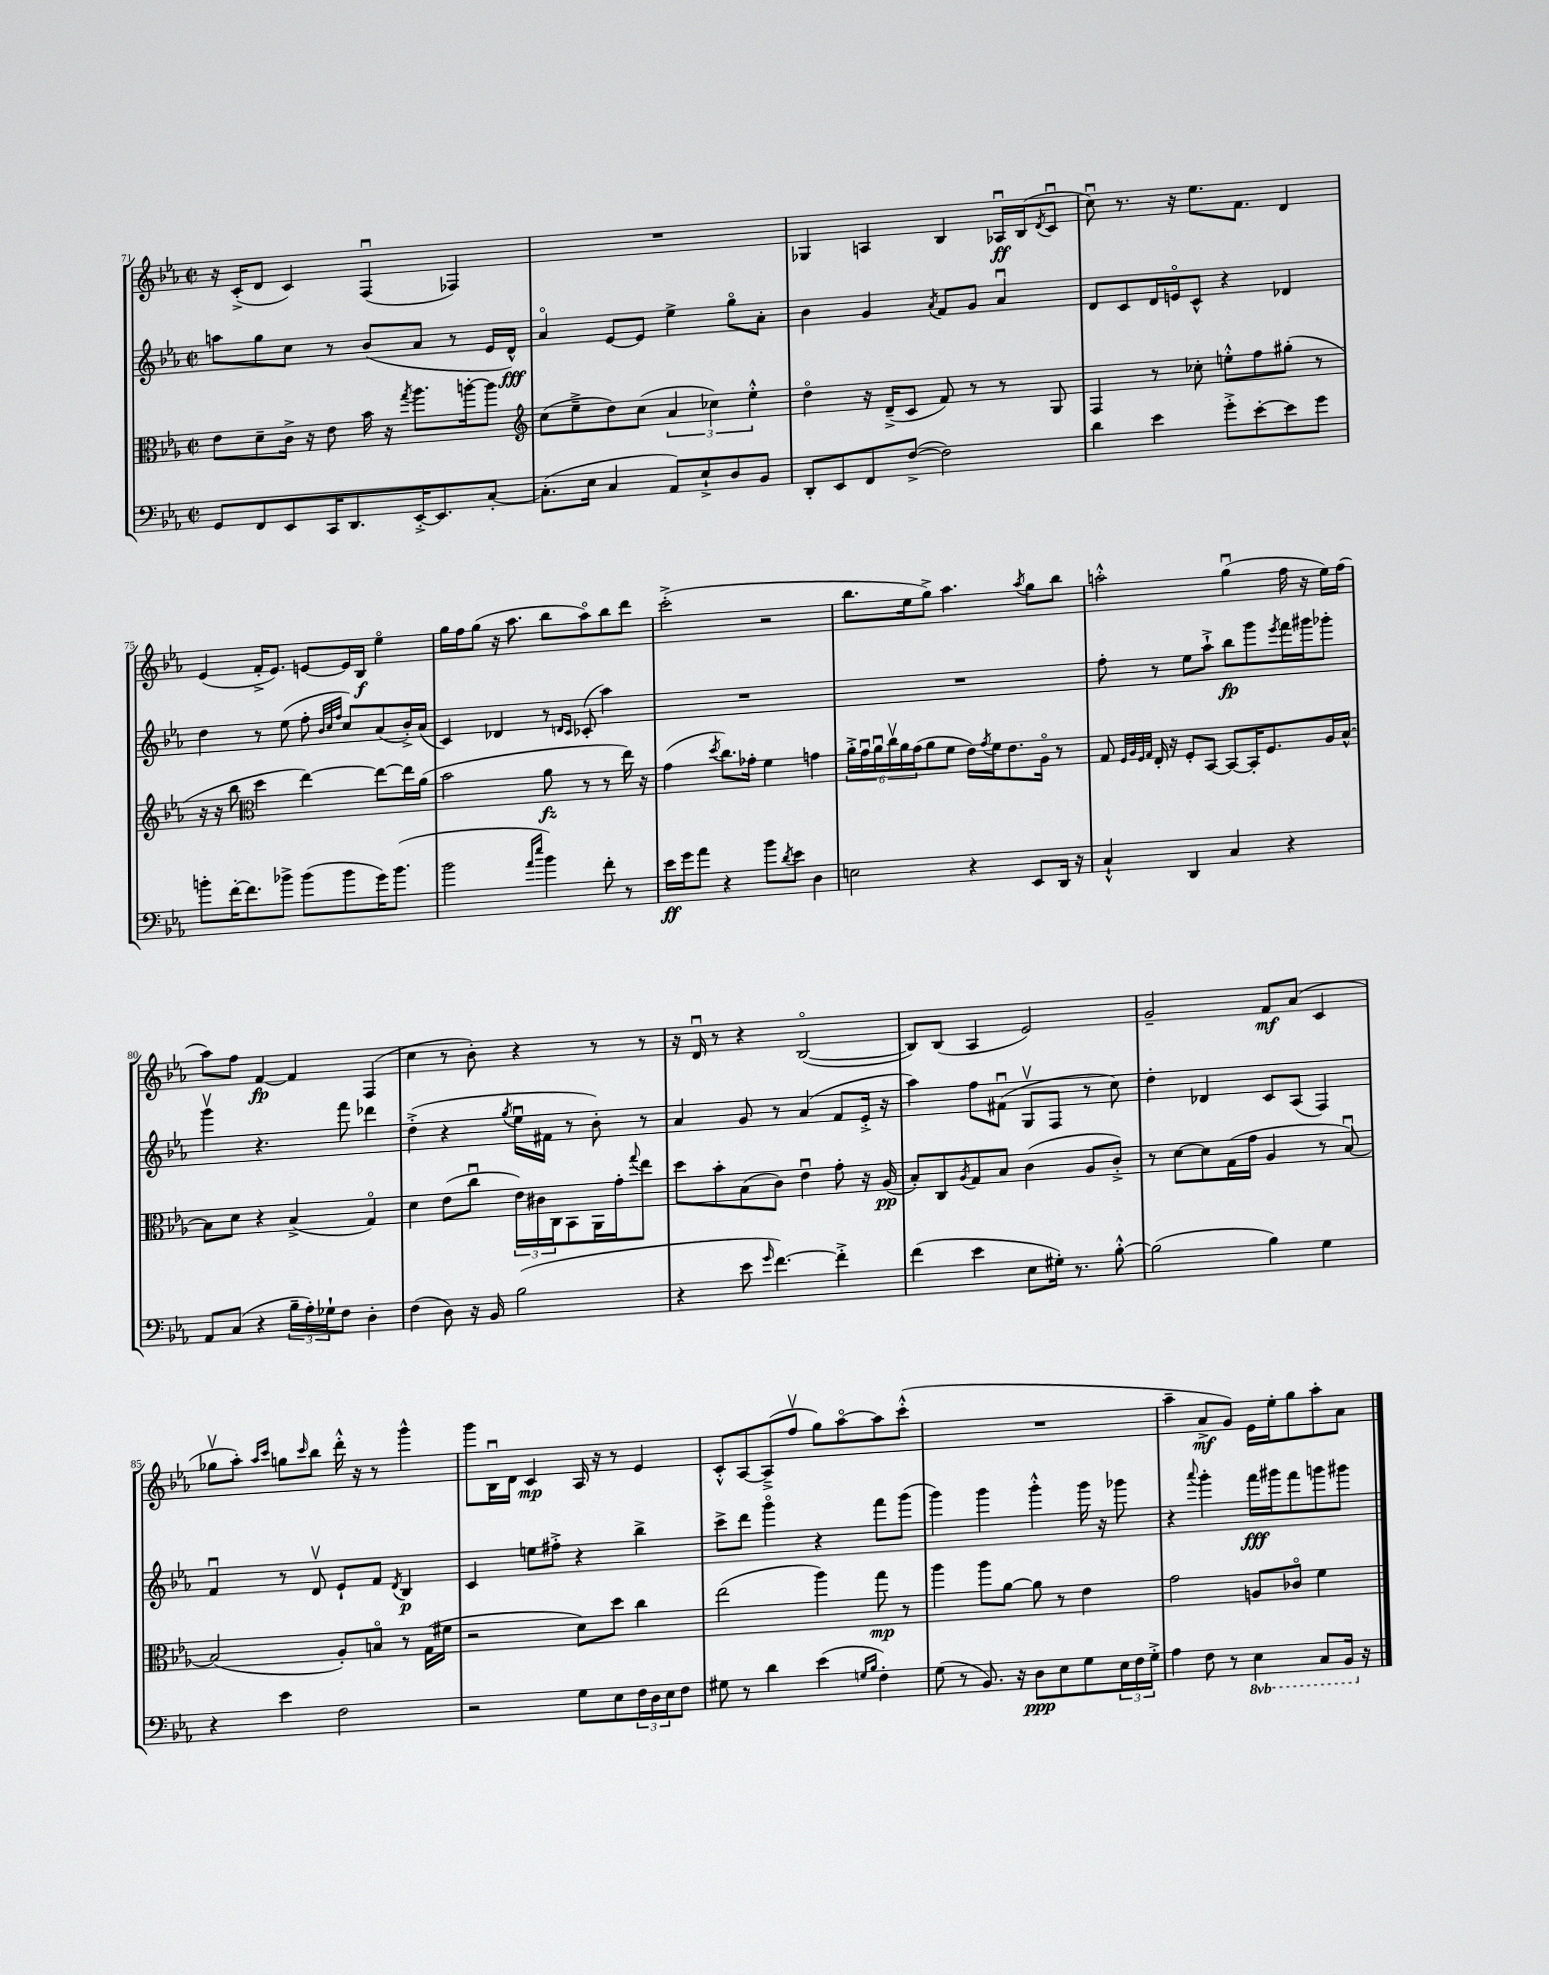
<<
\new StaffGroup <<
\new Staff = "s0" {
    \clef treble \key ees \major \defaultTimeSignature \time 2/2
    r16 c'16-.->( d'8 c'4) f4\downbow( fes4) |
    R1 |
    ges4 a4 bes4 aes16\downbow\ff bes16( \acciaccatura { d'8 } c'8\downbow |
    c''8\downbow) r8. r16 ees''8. f'8. d'4 |
    ees'4( f'16-.-> ees'8.) e'8~ e'16 bes16\f ees''4\flageolet |
    g''16 f''16 g''8( r16 aes''8. bes''8 aes''8\flageolet) bes''8 d'''8 |
    c'''2-.->( r2 |
    bes''8. ees''16 g''8->) aes''4. \acciaccatura { aes''8 } g''8 bes''8 |
    a''2-.-^ g''4\downbow( f''16 r16 ees''16) f''16( |
    aes''8) f''8 f'4~\fp f'4 f4( |
    c''4 r8 bes'8-.) r4 r8 r8 |
    r16 d'16\downbow r8 r4 bes2~\flageolet( |
    bes8) bes8( aes4 ees'2) |
    g'2-- f'8\mf aes'8( c'4 |
    ges''8\upbow aes''8-.) \grace { aes''16 c'''16 } g''8 \grace { c'''16 } bes''8 d'''16-.-^ r16 r8 g'''4-^ |
    g'''8 bes16\downbow d'16 c'4\mp aes16 r16 r8 ees'4 |
    c'8-.-^ aes8~ aes8--->( f''8\upbow g''8) aes''8~\flageolet aes''8 c'''8-.-^( |
    R1 |
    aes''4-- aes'8->\mf g'8) ees'16 ees''16-. g''8 aes''8-. aes'8 \bar "|." |
}
\new Staff = "s1" {
    \clef treble \key ees \major \defaultTimeSignature \time 2/2
    a''8 g''8 c''8 r8 bes'8( aes'8 r8 ees'16 d'16-^\fff) |
    aes'4\flageolet ees'8~ ees'8 ees''4-> g''8\flageolet aes'8-. |
    bes'4 g'4 \acciaccatura { aes'8 } f'8 g'8 aes'4\downbow |
    d'8 c'8 d'16 e'16\flageolet c'8-^ r4 des'4 |
    d''4 r8 ees''8( f''8-. \grace { bes'32 c''32 f''32 } c''8) aes'8( bes'16-.->) aes'16( |
    c'4) des'4 r8 \grace { d'16 c'16 } ces'8-.( aes''4) |
    R1 |
    R1 |
    f''8-. r8 ees''8 aes''8-!-> bes''8\fp g'''8 \acciaccatura { ees'''8 } f'''16 gis'''16 ges'''8-. |
    g'''4\upbow r4. f'''8 des'''4 |
    d''4-.->( r4 \acciaccatura { g''8 } ees''16\downbow fis'16 r8 bes'8-.) r8 |
    aes'4 g'8 r8 aes'4( f'8 ees'16-.-> r16 |
    aes''4) f''8 fis'8\downbow( g8\upbow f8 r8 c''8) |
    d''4-. des'4 c'8 aes8( f4) |
    f'4\downbow r8 d'8\upbow ees'8-! f'8 \acciaccatura { d'8 } bes4\p |
    c'4 e''8 fis''8-.-> r4 bes''4-> |
    c'''8-> d'''8 g'''4\flageolet r4 f'''8 g'''8( |
    g'''4) g'''4 g'''4-.-^ g'''16 r16 ges'''8 |
    r4 \appoggiatura { aes'''8 } g'''4-. f'''16\fff gis'''16 f'''8 g'''8 gis'''8 \bar "|." |
}
\new Staff = "s2" {
    \clef alto \key ees \major \defaultTimeSignature \time 2/2
    ees'8 d'8-- c'16-> r16 ees'8 bes'16 r16 \acciaccatura { g''8 } aes''8. a''16~-. a''8 |
    \clef treble c''8( ees''8---> d''8) c''8( \tuplet 3/2 { aes'4 ces''4) ees''4-.-^ } |
    d''4\flageolet r16 d'16--->( c'8 f'8) r8 r8 g8 |
    f4 r8 ces''8-. e''8-.-^ f''8 gis''8-.( r8 |
    r16 r16 bes''8 \clef alto d''4 ees''4~) ees''8~ ees''16 aes'16( |
    bes'2 aes'8\fz r8 r8 ees''16) r16 |
    g'4( \acciaccatura { d''8 } c''8.) ges'16-. f'4 g'4 |
    \tuplet 6/4 { aes'16-.-> g'16\downbow aes'16\downbow c''16\upbow aes'16 g'16( } aes'8 f'8 ees'16) \acciaccatura { g'8 } f'16 ees'8. aes16\flageolet r8 |
    g8 \grace { f32 aes32 f32 g32 } ees16-. r16 f8-. bes,8~ bes,8~ bes,16-. f8. aes16 bes16~-^ |
    bes8 d'8 r4 bes4->( g4\flageolet) |
    d'4 ees'8( c''8\downbow \tuplet 3/2 { ees'16) cis'16 c16 } bes,8 aes,16 g'16-. \appoggiatura { g''8 } ees''8 |
    d''8 bes'8-. bes8( c'8) ees'4\downbow g'8-. r16 aes16\pp( |
    bes8-.) c8 \acciaccatura { aes8 } g8 bes8 c'4( aes8 c'8-.->) |
    r8 d'8~ d'8 g16( g'16 aes4 r8 bes8~\downbow) |
    bes2( aes8-.) b8\flageolet r8 g16( fis'16 |
    r2 d'8) d''8 c''4 |
    ees''2( aes''4) g''8\mp r8 |
    aes''4 aes''8 aes'8~ aes'8 r8 ees'4 |
    g'2 a8 ces'8\flageolet f'4 \bar "|." |
}
\new Staff = "s3" {
    \clef bass \key ees \major \defaultTimeSignature \time 2/2 \set Staff.ottavationMarkups = #ottavation-simple-ordinals
    g,8 f,8 ees,8 c,16 d,8. ees,16~-.-> ees,8. c8~-. |
    c8.-.( ees16 c4 aes,8) ees8-!-> d8 bes,8 |
    d,8-. ees,8 f,8 f8~->( f2) |
    d'4 ees'4 g'8-.-> ees'8~-. ees'8 g'8 |
    b'8-. f'16~-. f'8. bes'8-> bes'8( bes'8 g'16) bes'8.( |
    bes'2 \grace { aes'16 ees''16 } bes'4) f'8-. r8 |
    ees'16\ff g'16 aes'8 r4 bes'8 \acciaccatura { d'8 } ees'8 d4 |
    e2 r4 ees,8 d,16 r16 |
    c4-!-^ d,4 c4 r4 |
    aes,8 c8( r4 \tuplet 3/2 { bes16-- aes16-.) ges16-! } f8 d4-. |
    f4( d8) r16 bes,16 bes2( |
    r4 ees'8 \grace { g'16 } f'4.~) f'4-.-> |
    f'4( ees'4 ees8 gis16-.) r8. bes8~-.-^ |
    bes2( bes4) g4 |
    r4 ees'4 f2 |
    r2 g8 ees8 \tuplet 3/2 { f16 d16 ees16 } f8 |
    gis8 r8 d'4 ees'4( \grace { g16 bes16 } f4-.) |
    g8( r8 bes,8.) r16 d8\ppp ees8 g8 \tuplet 3/2 { ees16 f16 g16-.-> } |
    aes4 f8 r8 \ottava #-1 ees,4 c,8 bes,,16 \ottava #0 r16 \bar "|." |
}
>>
>>
\layout { \context { \Score currentBarNumber = #71 } }
